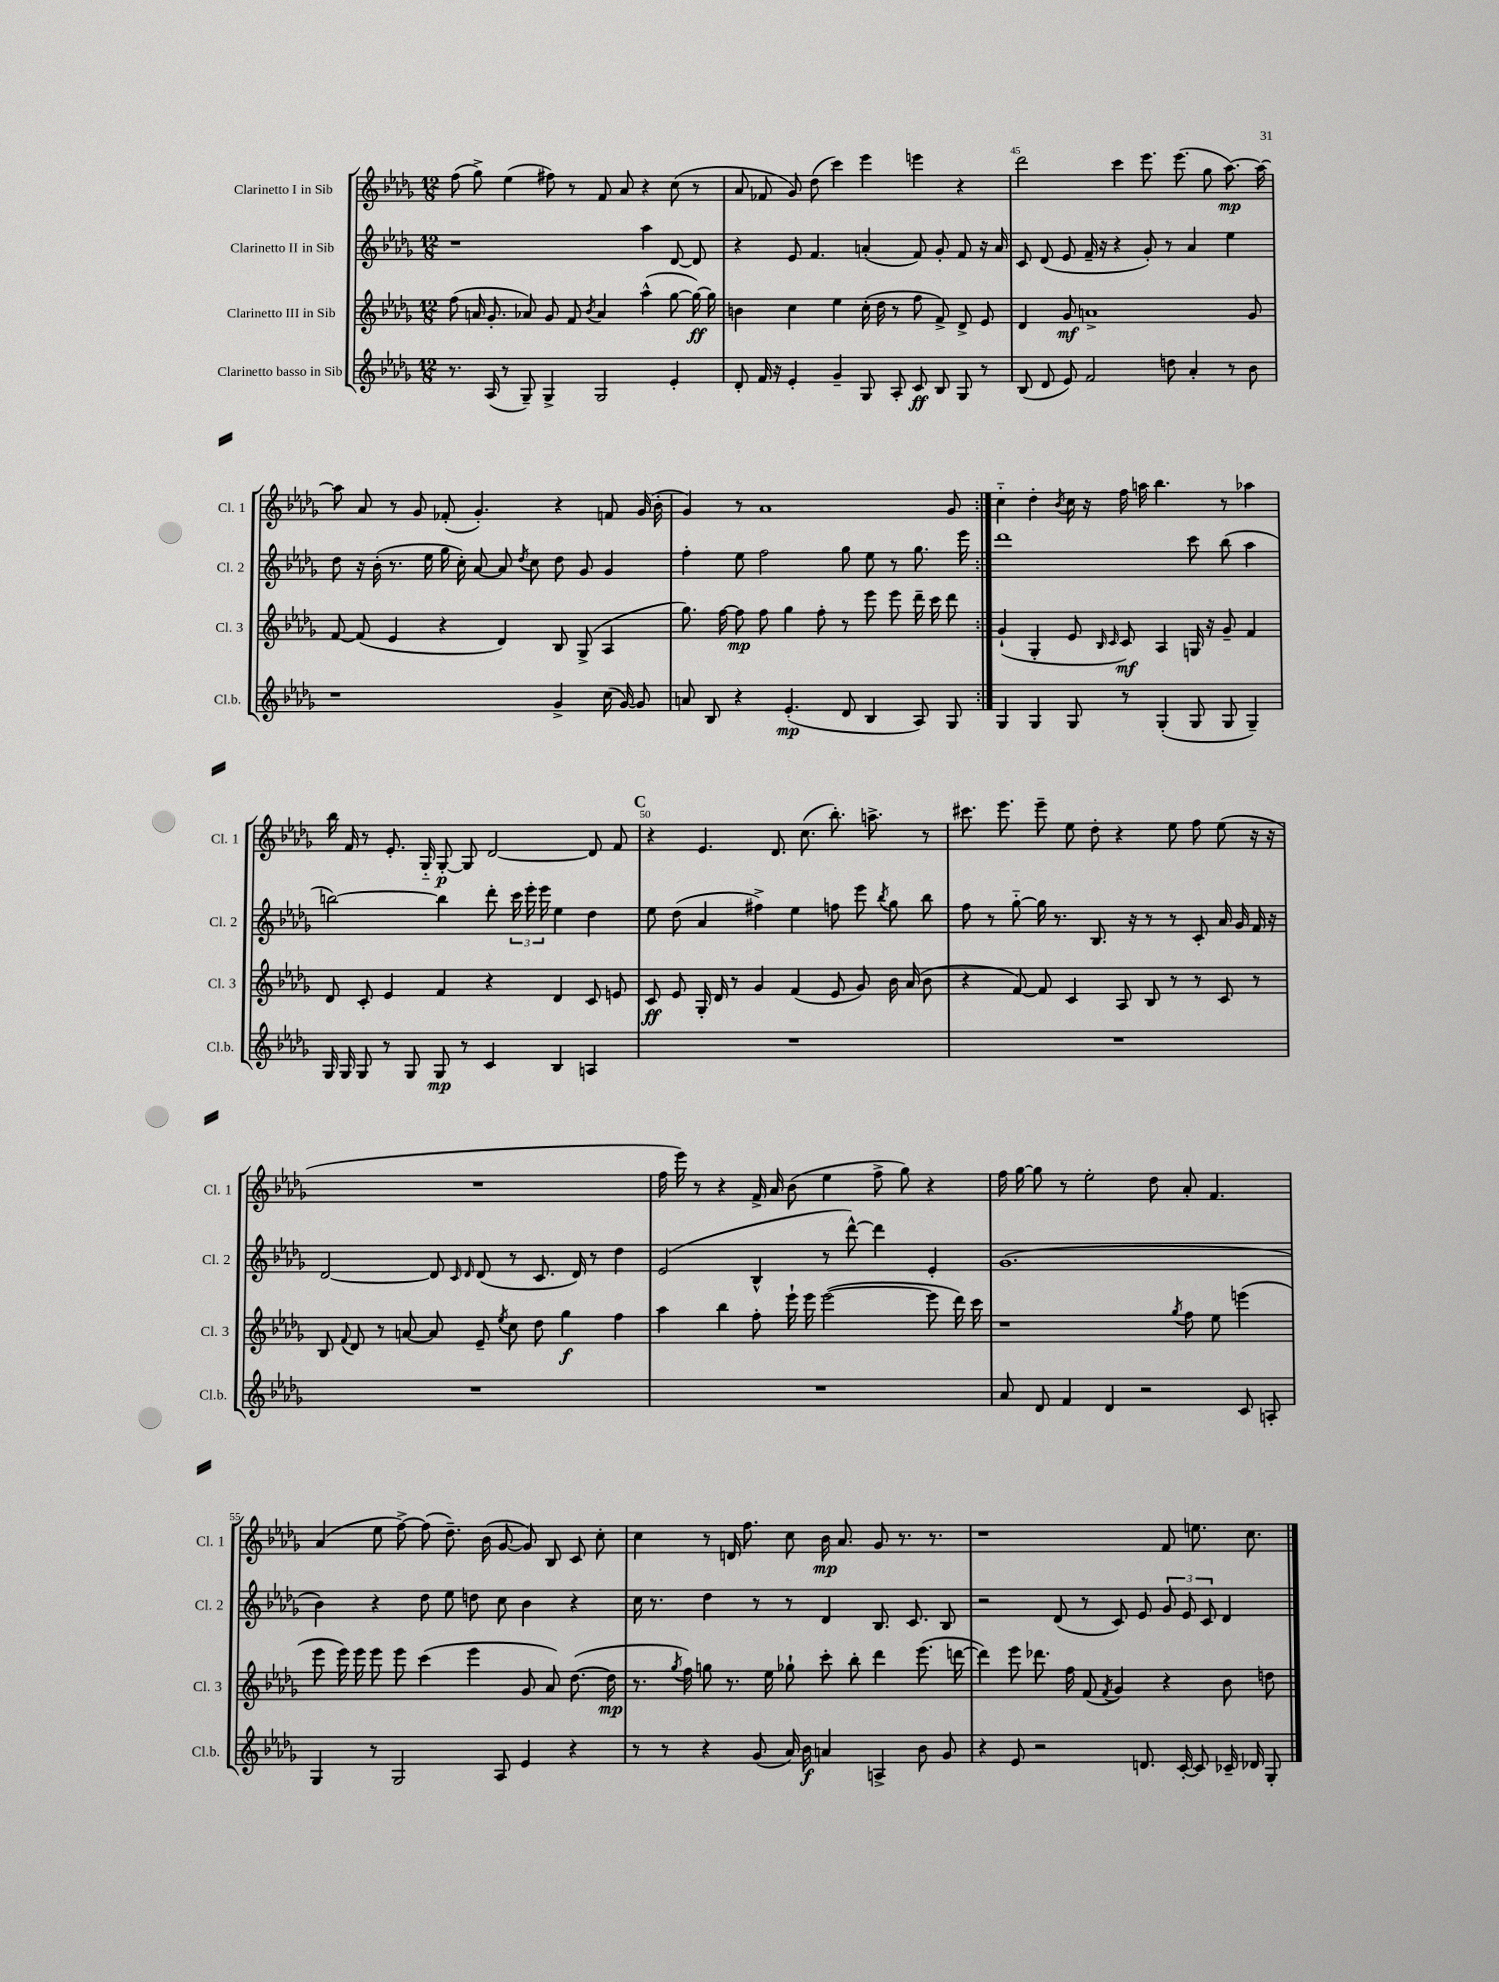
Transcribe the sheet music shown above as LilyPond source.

<<
\new StaffGroup <<
\new Staff = "s0" \with { instrumentName = "Clarinetto I in Sib" shortInstrumentName = "Cl. 1" } {
    \clef treble \key des \major \numericTimeSignature \time 12/8
    \autoBeamOff \repeat volta 2 { f''8( ges''8->) ees''4( fis''8) r8 f'8 aes'8 r4 c''8( r8 |
    aes'8 fes'8 ges'8) des''8( c'''4) ees'''4 e'''4 r4 |
    des'''2 c'''4 ees'''8. ees'''8.( ges''8 aes''8.~\mp) aes''16~ |
    aes''8 aes'8 r8 ges'8 fes'8-.( ges'4.-.) r4 f'8 ges'16( bes'16-. |
    ges'4) r8 aes'1 ges'8 | }
    c''4-_ des''4-. \acciaccatura { bes'8 } c''16 r16 f''16 a''16 bes''4. r8 aes''4 |
    bes''16 f'16 r8 ees'8.-. ges16-_ ges8~-.\p ges8 des'2~ des'8 f'8 |
    \mark \markup { \bold "C" } r4 ees'4. des'8. c''8.( bes''8.-.) a''8.-> r8 |
    cis'''8. ees'''8. ees'''8-- ees''8 des''8-. r4 ees''8 f''8 ees''8( r16 r16 |
    R1. |
    f''16 ees'''16) r8 r4 f'16-> aes'16 bes'8( ees''4 f''8-> ges''8) r4 |
    f''16 ges''16~ ges''8 r8 ees''2-. des''8 aes'8-. f'4. |
    aes'4( ees''8 f''8~->) f''8( des''8.--) bes'16( ges'8~ ges'8) bes8 c'8 c''8-. |
    c''4 r8 d'16 f''8. c''8 bes'16\mp aes'8. ges'8 r8. r8. |
    r1 f'8 e''8. c''8. \bar "|." |
}
\new Staff = "s1" \with { instrumentName = "Clarinetto II in Sib" shortInstrumentName = "Cl. 2" } {
    \clef treble \key des \major \numericTimeSignature \time 12/8
    \autoBeamOff \repeat volta 2 { r1 aes''4 des'8~ des'8 |
    r4 ees'8 f'4. a'4-.( f'8) ges'8-. f'8 r16 a'16 |
    c'8 des'8( ees'8 f'16-- r16 r4 ges'8-.) r8 aes'4 ees''4 |
    des''8 r16 bes'16-.( r8. ees''16 ges''16 c''16-.) aes'8~ aes'8 \acciaccatura { des''8 } c''8 des''8 ges'8 ges'4 |
    f''4-. ees''8 f''2 ges''8 ees''8 r8 ges''8. ees'''16 | }
    des'''1 c'''8 bes''8( aes''4 |
    b''2~) b''4 des'''8-. \tuplet 3/2 { c'''16 ees'''16-. ees'''16 } ees''4 des''4 |
    \mark \markup { \bold "C" } ees''8 des''8( aes'4 fis''4->) ees''4 f''8 ees'''8 \acciaccatura { bes''8 } ges''8 bes''8 |
    f''8 r8 ges''8~-_ ges''16 r8. bes8. r16 r8 r8 c'8-. aes'16 ges'16 f'16 r16 |
    des'2~ des'8 \grace { c'16 des'16 } des'8( r8 c'8. des'16) r8 des''4 |
    ees'2( bes4-^ r8 des'''8~-^) des'''4 ees'4-. |
    ges'1.( |
    bes'4) r4 des''8 ees''8 d''8 c''8 bes'4 r4 |
    c''16 r8. des''4 r8 r8 des'4 bes8. c'8. bes8 |
    r2 des'8( r8 c'8) ees'8 \tuplet 3/2 { ges'8 ees'8 c'8 } des'4 \bar "|." |
}
\new Staff = "s2" \with { instrumentName = "Clarinetto III in Sib" shortInstrumentName = "Cl. 3" } {
    \clef treble \key des \major \numericTimeSignature \time 12/8
    \autoBeamOff \repeat volta 2 { f''8( a'16 ges'8.-. aes'8) ges'8 f'8 \acciaccatura { bes'8 } aes'4 aes''4-^( ges''8~ ges''16~\ff) ges''16 |
    b'4 c''4 ees''4 c''16-.( des''16 r8 f''8 f'8->) des'8-> ees'8 |
    des'4 ges'8\mf a'1-> ges'8 |
    f'8~ f'8( ees'4 r4 des'4) bes8 ges8->( aes4 |
    ges''8.) f''16~ f''8\mp f''8 ges''4 f''8-. r8 ees'''8 ees'''8 des'''16-- c'''16 des'''8 | }
    ges'4-!( ges4-. ees'8 \grace { bes16 c'16 } c'8\mf) aes4 g16 r16 ges'8-- f'4 |
    des'8 c'8-. ees'4 f'4 r4 des'4 c'8 e'8 |
    \mark \markup { \bold "C" } c'8\ff ees'8 ges16-. des'16 r8 ges'4 f'4( ees'8 ges'8) bes'16 aes'16( bes'8 |
    r4 f'8~) f'8 c'4 aes8 bes8 r8 r8 c'8 r8 |
    bes8 \appoggiatura { f'8 } des'8 r8 a'8~ a'8 ees'8-- \acciaccatura { ees''8 } c''8 des''8 ges''4\f f''4 |
    aes''4 bes''4 f''8-. ees'''16-! ees'''16 ees'''2~( ees'''8 des'''16) c'''16 |
    r1 \acciaccatura { ges''8 } f''8 ees''8 e'''4( |
    ees'''8 ees'''16) ees'''16 ees'''8 ees'''8 c'''4( ees'''4 ges'8 aes'8) des''8.~( des''16\mp |
    r8. \acciaccatura { ges''8 } f''16) g''8 r8. ees''16 ges''8-! c'''8-. bes''8-. des'''4 ees'''8.( d'''16~ |
    d'''4) ees'''8 des'''8. f''16 f'8( \acciaccatura { f'8 } ges'4) r4 bes'8 d''8 \bar "|." |
}
\new Staff = "s3" \with { instrumentName = "Clarinetto basso in Sib" shortInstrumentName = "Cl.b." } {
    \clef treble \key des \major \numericTimeSignature \time 12/8
    \autoBeamOff \repeat volta 2 { r8. aes16( r8 ges8--) ges4-> ges2 ees'4-. |
    des'8-. f'16 r16 ees'4-. ges'4-- ges8 aes8-. c'8\ff bes8 ges8 r8 |
    bes8( des'8 ees'8) f'2 d''8 aes'4-. r8 bes'8 |
    r1 ges'4-> c''16( ges'16~) ges'8 |
    a'8 bes8 r4 ees'4.-.\mp( des'8 bes4 aes8) ges8 | }
    ges4 ges4 ges8 r8 ges4-.( ges8 ges8 ges4--) |
    ges16 ges16 ges8 r8 ges8 ges8\mp r8 c'4 bes4 a4 |
    \mark \markup { \bold "C" } R1. |
    R1. |
    R1. |
    R1. |
    aes'8 des'8 f'4 des'4 r2 c'8 a8-. |
    ges4 r8 ges2 aes8 ees'4 r4 |
    r8 r8 r4 ges'8( aes'16) bes'16\f a'4 a4-> bes'8 ges'8 |
    r4 ees'8 r2 d'8. c'16~-. c'8 ces'16-- des'16 ges8-. \bar "|." |
}
>>
>>
\layout { \context { \Score currentBarNumber = #43 \override BarNumber.break-visibility = ##(#f #t #t) barNumberVisibility = #(every-nth-bar-number-visible 5) } }
